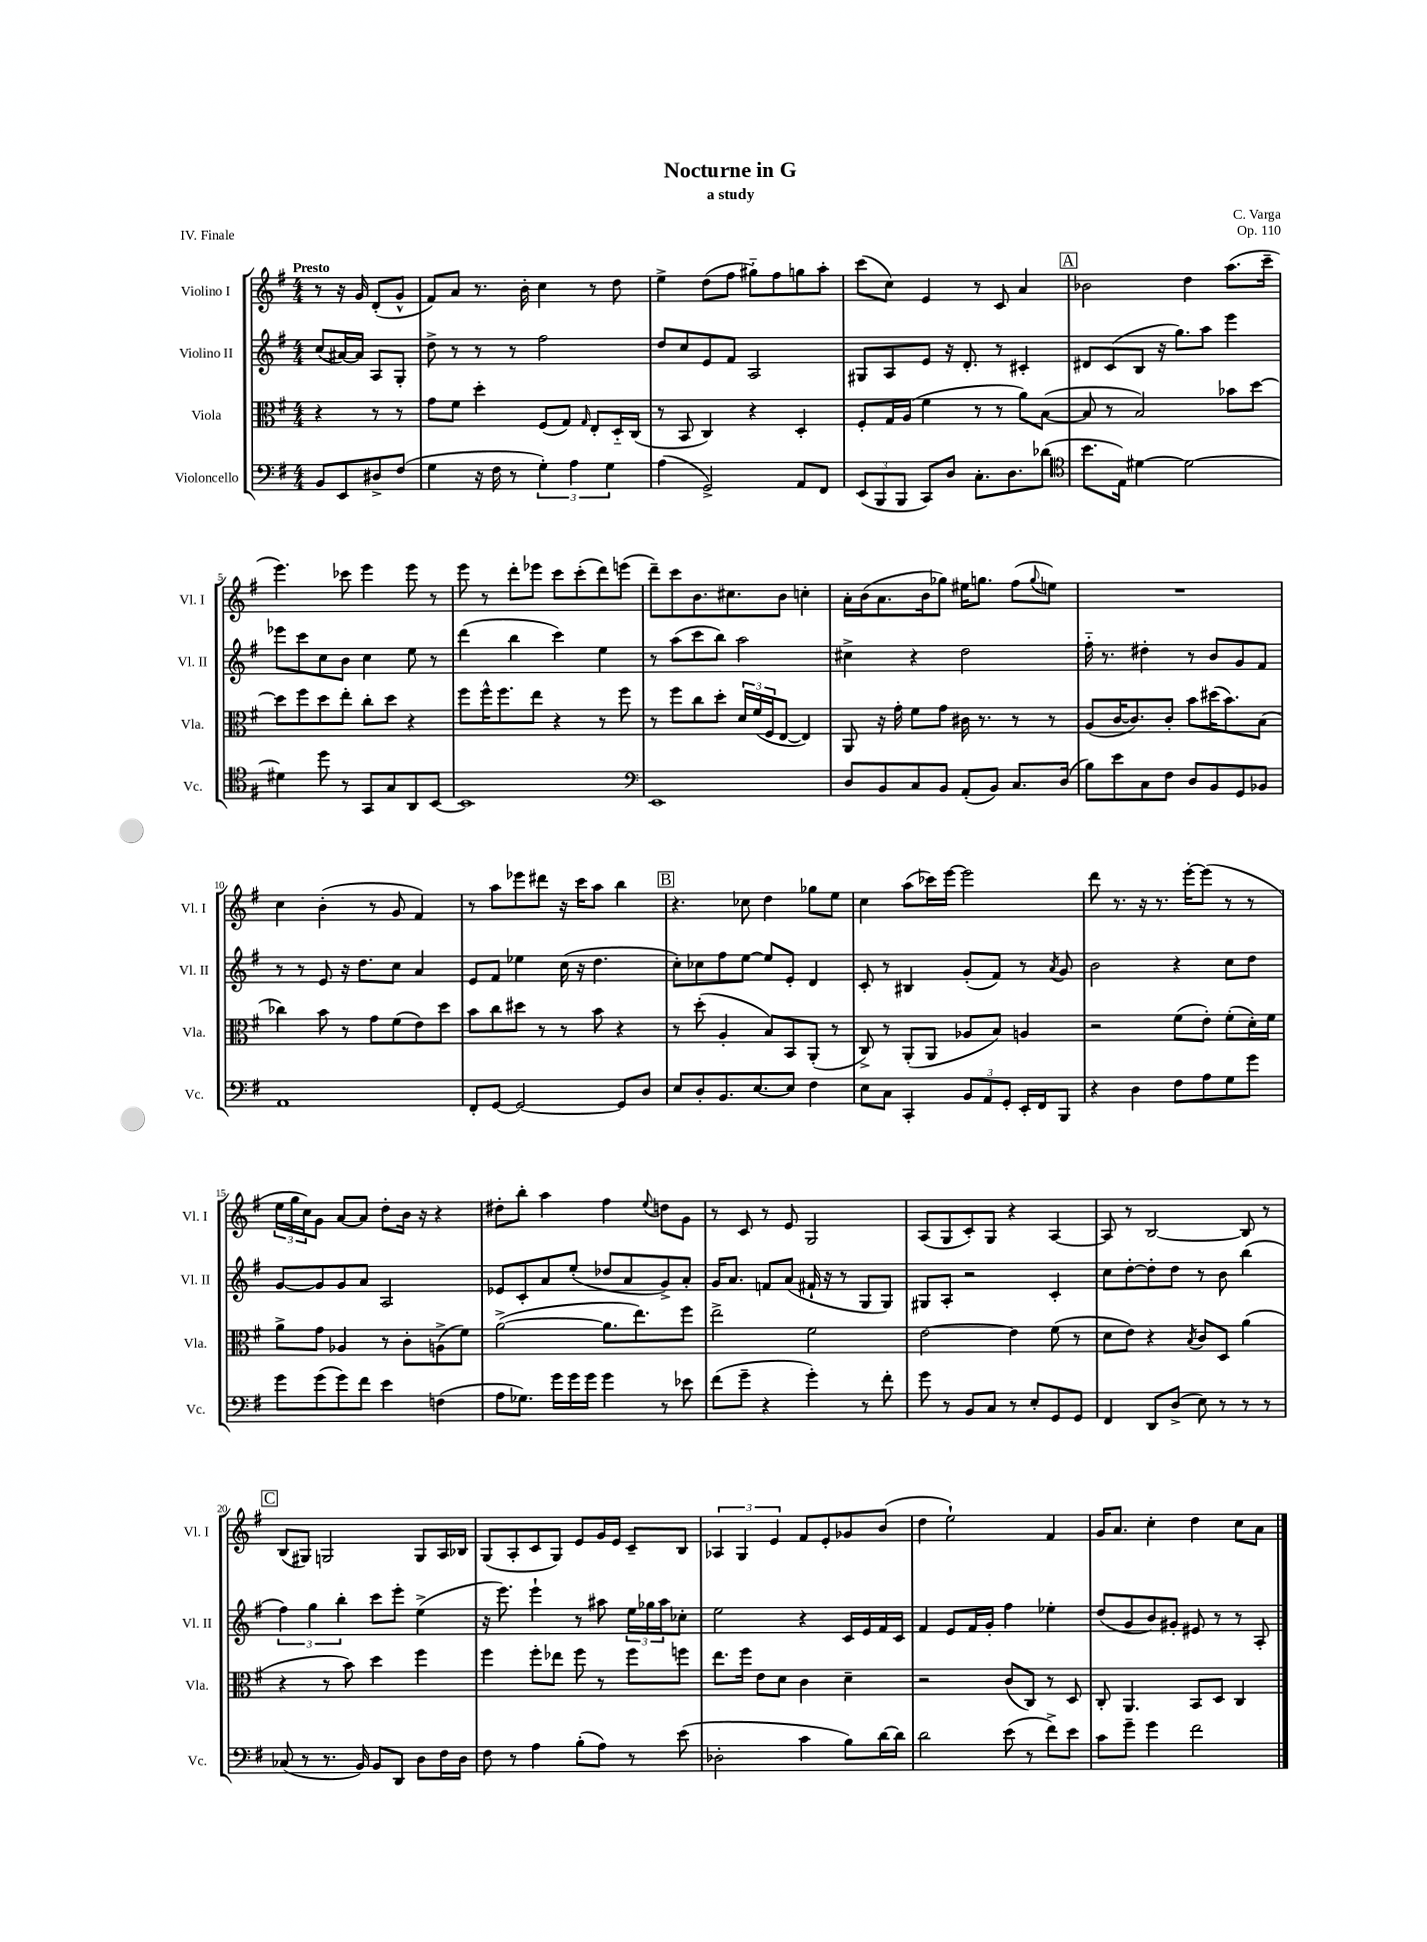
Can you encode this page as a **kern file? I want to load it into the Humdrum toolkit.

**kern	**kern	**kern	**kern
*staff4	*staff3	*staff2	*staff1
*clefF4	*clefC3	*clefG2	*clefG2
*k[f#]	*k[f#]	*k[f#]	*k[f#]
*M4/4	*M4/4	*M4/4	*M4/4
8BB	4r	(8cc	8r
8EE	.	[16a#)	16r
.	.	16a#]	16g
8D#^	8r	8A	(8d'
(8F#	8r	8G'	8g^^
=	=	=	=
4G	8g	8dd^	8f#)
.	8f#	8r	8a
16r	4dd'	8r	8.r
16F#	.	.	.
8r	.	8r	.
.	.	.	16b'
6G')	(8F#	2ff#	4cc
.	8G)	.	.
6A	.	.	.
.	16qqG	.	.
.	8E'	.	8r
6G	.	.	.
.	16D'~	.	8dd
.	(16C	.	.
=	=	=	=
(4A	8r	8dd	4ee^
.	8BB	8cc	.
2GG^)	4C)	8e	(8dd
.	.	8f#	8ff#
.	4r	2A	8gg#'~)
.	.	.	8ff#
8AA	4D'	.	8gg
8FF#	.	.	8aa'
=	=	=	=
(12EE	8F#'	8G#	(8ccc
12BBB	.	.	.
.	16G	8A	8cc)
12BBB	.	.	.
.	(16A	.	.
8CC)	4f#	8e	4e
8D	.	16r	.
.	.	8.d'	.
8.C'	8r	.	8r
.	8r	8r	8c
8.D	.	.	.
.	8a)	4c#'	4a
(8d-	([8B	.	.
=	=	=	=
*clefC4	*	*	*
8.b	8B]	8d#	2b-
.	8r	(8c	.
16E)	.	.	.
[4d#	2B)	8B	.
.	.	16r	.
.	.	8.gg)	.
2d#_	.	.	4dd
.	.	8aa	.
.	8b-	4eee	(8.aa
.	[8dd	.	.
.	.	.	16ccc~
=	=	=	=
4d#]	8dd]	8eee-	4.eee)
.	8ff#	8ccc	.
8dd	8dd	8cc	.
8r	8ee'	8b	8ccc-
8GG	8cc'	4cc	4eee
8G	8dd	.	.
8AA	4r	8ee	8eee
[8BB	.	8r	8r
=	=	=	=
1BB]	8ff#	(4ddd	8eee
.	16ff#^^	.	8r
.	8.ff#	.	.
.	.	4bb	8ddd'
.	8ee	.	8eee-
.	4r	4ccc)	8ccc
.	.	.	(8ccc'
.	8r	4ee	8ddd)
.	8ff#	.	(8eee
=	=	=	=
*clefF4	*	*	*
1EE	8r	8r	8ddd~)
.	8ff#	(8aa	8ccc
.	8cc	8ccc	8.b
.	8dd'	8bb)	.
.	.	.	8.cc#
.	24d	2aa	.
.	(24f#	.	.
.	24F#	.	.
.	[8E	.	8b
.	4E])	.	4cc'
=	=	=	=
8D	8AA	4cc#^	16a'
.	.	.	(16b
8BB	16r	.	8.a
.	16g'	.	.
8C	8f#	4r	.
.	.	.	16b
8BB	8g	.	8gg-)
(8AA'	16c#	2dd	16ee#
.	8.r	.	8.gg
8BB)	.	.	.
8.C	8r	.	(8ff#
.	.	.	8qqgg
.	8r	.	8ee)
(16D	.	.	.
=	=	=	=
8B)	(8A	16ff#'~	1r
.	.	8.r	.
8e	[16c	.	.
.	8.c])	.	.
8C	.	4dd#'	.
8F#	8c'	.	.
8D	8b	8r	.
8BB	(16dd#	8b	.
.	8.b)	.	.
8GG	.	8g	.
8BB-	(8B	8f#	.
=	=	=	=
1AA	4cc-)	8r	4cc
.	.	8r	.
.	8b	8e	(4b'
.	8r	16r	.
.	.	8.dd	.
.	8g	.	8r
.	(8f#	8cc	8g
.	8e)	4a	4f#)
.	8dd	.	.
=	=	=	=
8FF#'	8b	8e	8r
[8GG	8cc	8f#	8aa
2GG_	8dd#	4ee-	8eee-
.	8r	.	8ddd#
.	8r	(16cc	16r
.	.	16r	16ccc
.	8b	4.dd	8aa
8GG]	4r	.	4bb
8D	.	.	.
=	=	=	=
8E	8r	8cc')	4.r
8D'	(8dd'	8cc-	.
8.BB	4A'	8ff#	.
.	.	[8ee	8cc-
[8.E	.	.	.
.	8B)	8ee]	4dd
8E]	8BB	8e'	.
4F#	(8AA'	4d	8gg-
.	8r	.	8ee
=	=	=	=
8E	8C^)	8c'	4cc
8C	8r	8r	.
4CC'	(8AA'	4B#	(8aa
.	8AA	.	16ccc-)
.	.	.	[16eee
12BB	8A-	(8g'	2eee]
12AA	.	.	.
.	8B)	8f#)	.
12GG'	.	.	.
16EE'	4A	8r	.
16FF#	.	.	.
.	.	8qa	.
8BBB	.	8g	.
=	=	=	=
4r	2r	2b	8ddd
.	.	.	8.r
4D	.	.	.
.	.	.	16r
.	.	.	8.r
8F#	(8f#	4r	.
.	.	.	[16eee'
8A	8e')	.	(8eee]
8G	(8f#'	8cc	8r
8g	16d')	8dd	8r
.	16f#	.	.
=	=	=	=
8g	8a^	[8g	24ee
.	.	.	24gg
.	.	.	24cc)
(8g	8g	8g]	8g
8g)	4A-	8g	[8a
8f#	.	8a	8a]
4e	8r	2A	8dd'
.	8c'	.	16b
.	.	.	16r
(4F	(8A^	.	4r
.	8f#)	.	.
=	=	=	=
8A	([2a^	8e-	8dd#'
8.G-)	.	8c'	8bb'
.	.	8a	4aa
16g	.	.	.
16g	.	(8ee'	.
16g	.	.	.
4g	8.a]	8dd-	4ff#
.	.	8a	.
.	8.ee)	.	.
.	.	.	8qqee
8r	.	8g^)	8dd
8e-	8ff#	8a'	8g
=	=	=	=
(8f#	2ee^	16g	8r
.	.	8.a	.
8g~	.	.	8c
4r	.	8f	8r
.	.	(8a	8e
4g')	2f#	16f#`	2G
.	.	16r	.
.	.	8r	.
8r	.	8G	.
8f#'	.	8G)	.
=	=	=	=
8g	[2e	8G#	(8A
8r	.	8A'	8G
8BB	.	2r	8c')
8C	.	.	8G
8r	4e]	.	4r
8E'	.	.	.
8GG	(8f#	4c'	[4A
8GG	8r	.	.
=	=	=	=
4FF#	8d	8cc	8A]
.	8e)	[8dd'	8r
8DD	4r	8dd']	[2B
(8D^	.	8dd	.
.	8qB	.	.
8E)	8c	8r	.
8r	8D	8b	.
8r	(4a	(4bb	8B]
8r	.	.	8r
=	=	=	=
(8C-	4r	6ff#)	(8B
8r	.	.	8G#)
.	.	6gg	.
8.r	8r	.	2G
.	.	6bb'	.
.	8b)	.	.
16BB)	.	.	.
8BB	4dd	8ccc	.
8DD	.	8eee'	.
8D	4ff#	(4ee^	8G
16F#	.	.	16A
16D	.	.	16B-
=	=	=	=
8F#	4ff#	16r	(8G
.	.	8.eee)	.
8r	.	.	8A'
4A	8ff#'	4eee`	8c
.	8ee-	.	8G)
(8B'	8ff#	8r	8e
8A)	8r	8aa#	16g
.	.	.	16e
8r	8ff#	24ee	8c~
.	.	24gg-	.
.	.	24aa#	.
(8e	8ff	8cc-'	8B
=	=	=	=
2D-'	8.ee	2ee	6A-
.	.	.	6G
.	16ff#	.	.
.	8e	.	.
.	.	.	6e
.	8d	.	.
4c	4c	4r	8f#
.	.	.	8e'
8B)	4d~	16c	8g-
.	.	16e	.
[16d	.	16f#	(8b
16d]	.	16c	.
=	=	=	=
2d	2r	4f#	4dd
.	.	8e	2ee`)
.	.	16f#	.
.	.	16g'	.
(8e	(8c	4ff#	.
8r	8C)	.	.
8f#^)	8r	4ee-'	4f#
8e	8D	.	.
=	=	=	=
8c	8C'	(8dd	16g
.	.	.	8.a
8g~	4.AA	8g	.
4g	.	8b)	4cc'
.	.	8g#'	.
2f#	8BB	8e#	4dd
.	8D	8r	.
.	4C	8r	8cc
.	.	8A'	8a
==	==	==	==
*-	*-	*-	*-
